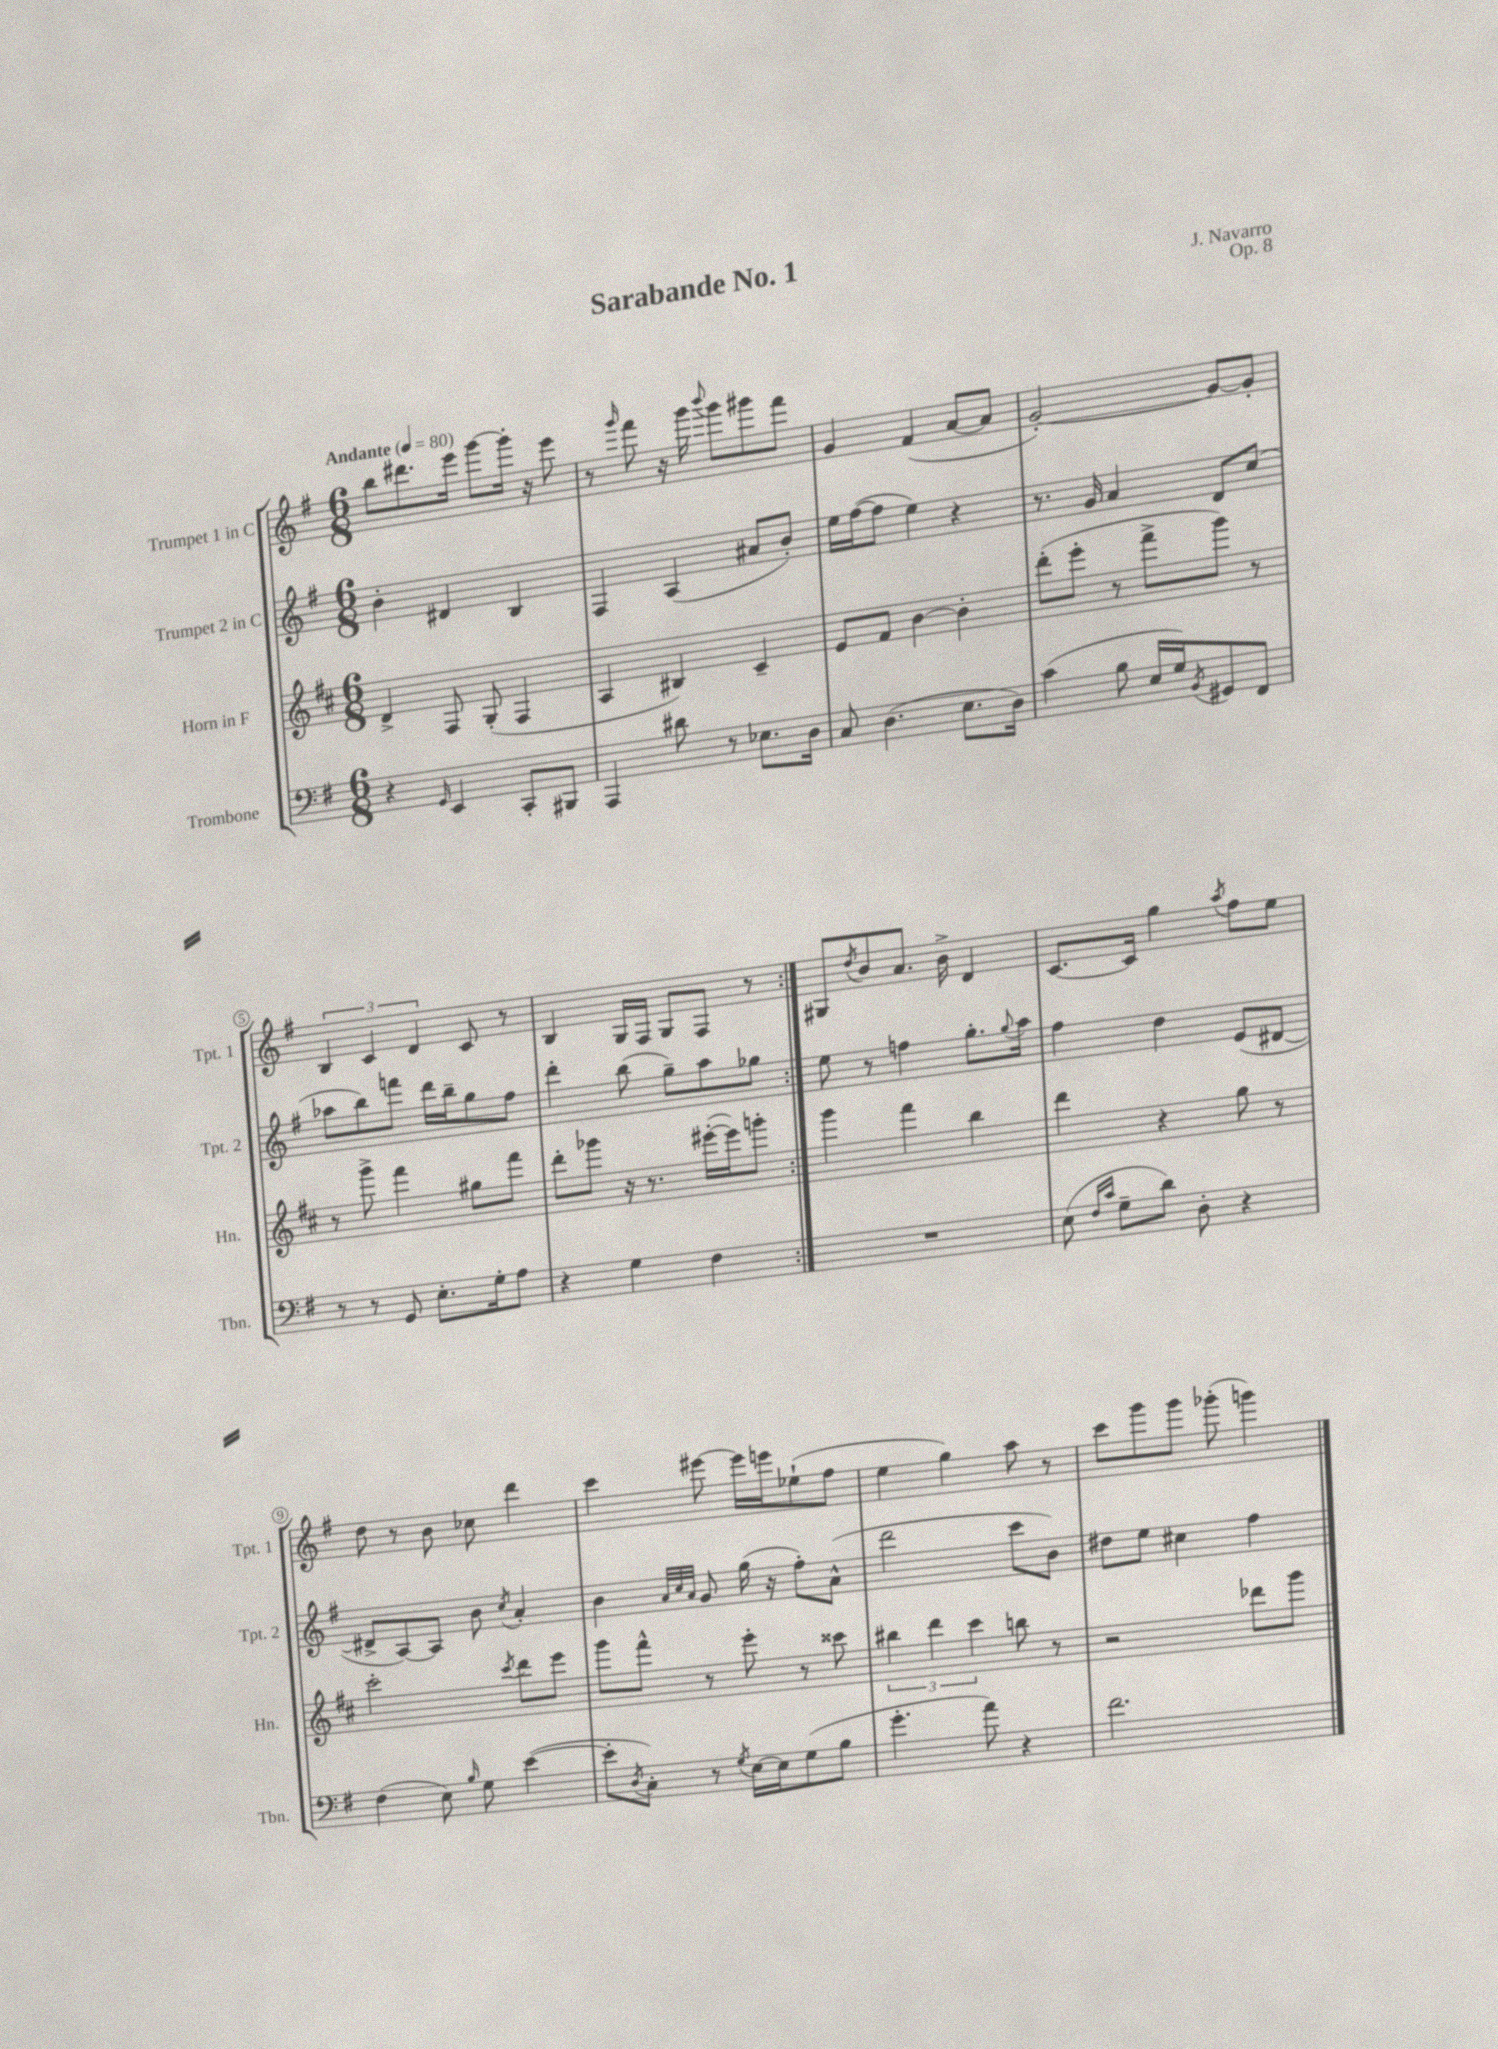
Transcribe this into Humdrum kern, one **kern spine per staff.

**kern	**kern	**kern	**kern
*staff4	*staff3	*staff2	*staff1
*clefF4	*clefG2	*clefG2	*clefG2
*k[f#]	*k[f#c#]	*k[f#]	*k[f#]
*M6/8	*M6/8	*M6/8	*M6/8
*MM80	*MM80	*MM80	*MM80
4r	4d^	4b'	8bb
.	.	.	8.ddd#
16qqGG	.	.	.
4EE	8F#	4d#	.
.	.	.	16eee
.	(8G'	.	[8ggg
8CC'	4F#	4B	16ggg']
.	.	.	16r
8BBB#	.	.	8eee
=	=	=	=
4AAA	4A	4F#	8r
.	.	.	16qqggg
.	.	.	8fff#
8d#	4B#)	(4A	16r
.	.	.	16ggg
.	.	.	8qqbbb
8r	.	.	8ggg
8.E-	4c#~	8a#	8ggg#
.	.	8b')	8fff#
16D	.	.	.
=	=	=	=
8C	8e	16ee	4g
.	.	([16ff#	.
(4.D	8f#	8ff#]	.
.	[4b	4ee)	(4f#
8.E	4b']	4r	[8a
.	.	.	8a]
16D)	.	.	.
=	=	=	=
(4c	(8ddd'	8.r	[2g')
.	8eee'	.	.
.	.	16g	.
8B	8r	4a	.
16E	8fff#^	.	.
16G)	.	.	.
8qBB	.	.	.
8GG#	8ggg)	8d	8g_
8FF#	8r	(8cc	8g']
=	=	=	=
8r	8r	8aa-	6B
8r	8ggg^	8bb)	.
.	.	.	6c
8GG	4fff#	8fff	.
.	.	.	6d
8.E'	.	16ddd	.
.	.	16bb~	.
.	8gg#	8gg	8c
16G'	.	.	.
8A	8fff#	8ff#	8r
=	=	=	=
4r	8ddd'	4ddd'	4B
.	8ggg-	.	.
4G	16r	(8bb	16G
.	8.r	.	16F#
.	.	8gg~)	8G
4F#	([16eee#'	8aa	8F#
.	16eee#])	.	.
.	8ggg'	8gg-	8r
=:|!	=:|!	=:|!	=:|!
2.r	4ggg	8ee	8G#
.	.	.	8qdd
.	.	8r	8b
.	4fff#	4ff	8.a
.	.	.	16b^
.	4bb	8.gg'	4d
.	.	8qqgg	.
.	.	16aa	.
=	=	=	=
(8E	4ddd	4ff#	[8.c
16qqF#	.	.	.
16qqc	.	.	.
8G~	.	.	.
.	.	.	16c]
8d)	4r	4dd	4gg
8D'	.	.	.
.	.	.	8qaa
4r	8gg	(8e	8ff#
.	8r	[8d#	8ee
=	=	=	=
(4F#	2ccc#'	8d#^]	8dd
.	.	[8A)	8r
8E)	.	8A]	8b
16qqB	.	.	.
8G	.	8b	8cc-
.	8qccc#	8qcc	.
([4e	8ddd	4a'	4ddd
.	8eee	.	.
=	=	=	=
8e']	8ggg	4b	4ccc
8qD	.	.	.
8C')	8fff#^^	.	.
.	.	32qqa	.
.	.	32qqcc	.
.	.	32qqa	.
8r	8r	8g	[8eee#
8qG	.	.	.
[16E	8eee'	(16gg	16eee#]
16E]	.	16r	16eee
(8G	8r	8ff#')	(8ee-`
8B	8ccc##	(8a^^	8ff#
=	=	=	=
4.g'	6bb#	2ddd	4ee
.	6ddd	.	.
.	.	.	4gg)
.	6ccc#	.	.
8a)	.	.	.
4r	8bb	8ccc	8aa
.	8r	8b)	8r
=	=	=	=
2.f#	2r	8dd#	8ccc
.	.	8ee	8ggg
.	.	4cc#	8ggg
.	.	.	(8ggg-'
.	8ddd-	4ff#	4ggg)
.	8ggg	.	.
==	==	==	==
*-	*-	*-	*-
